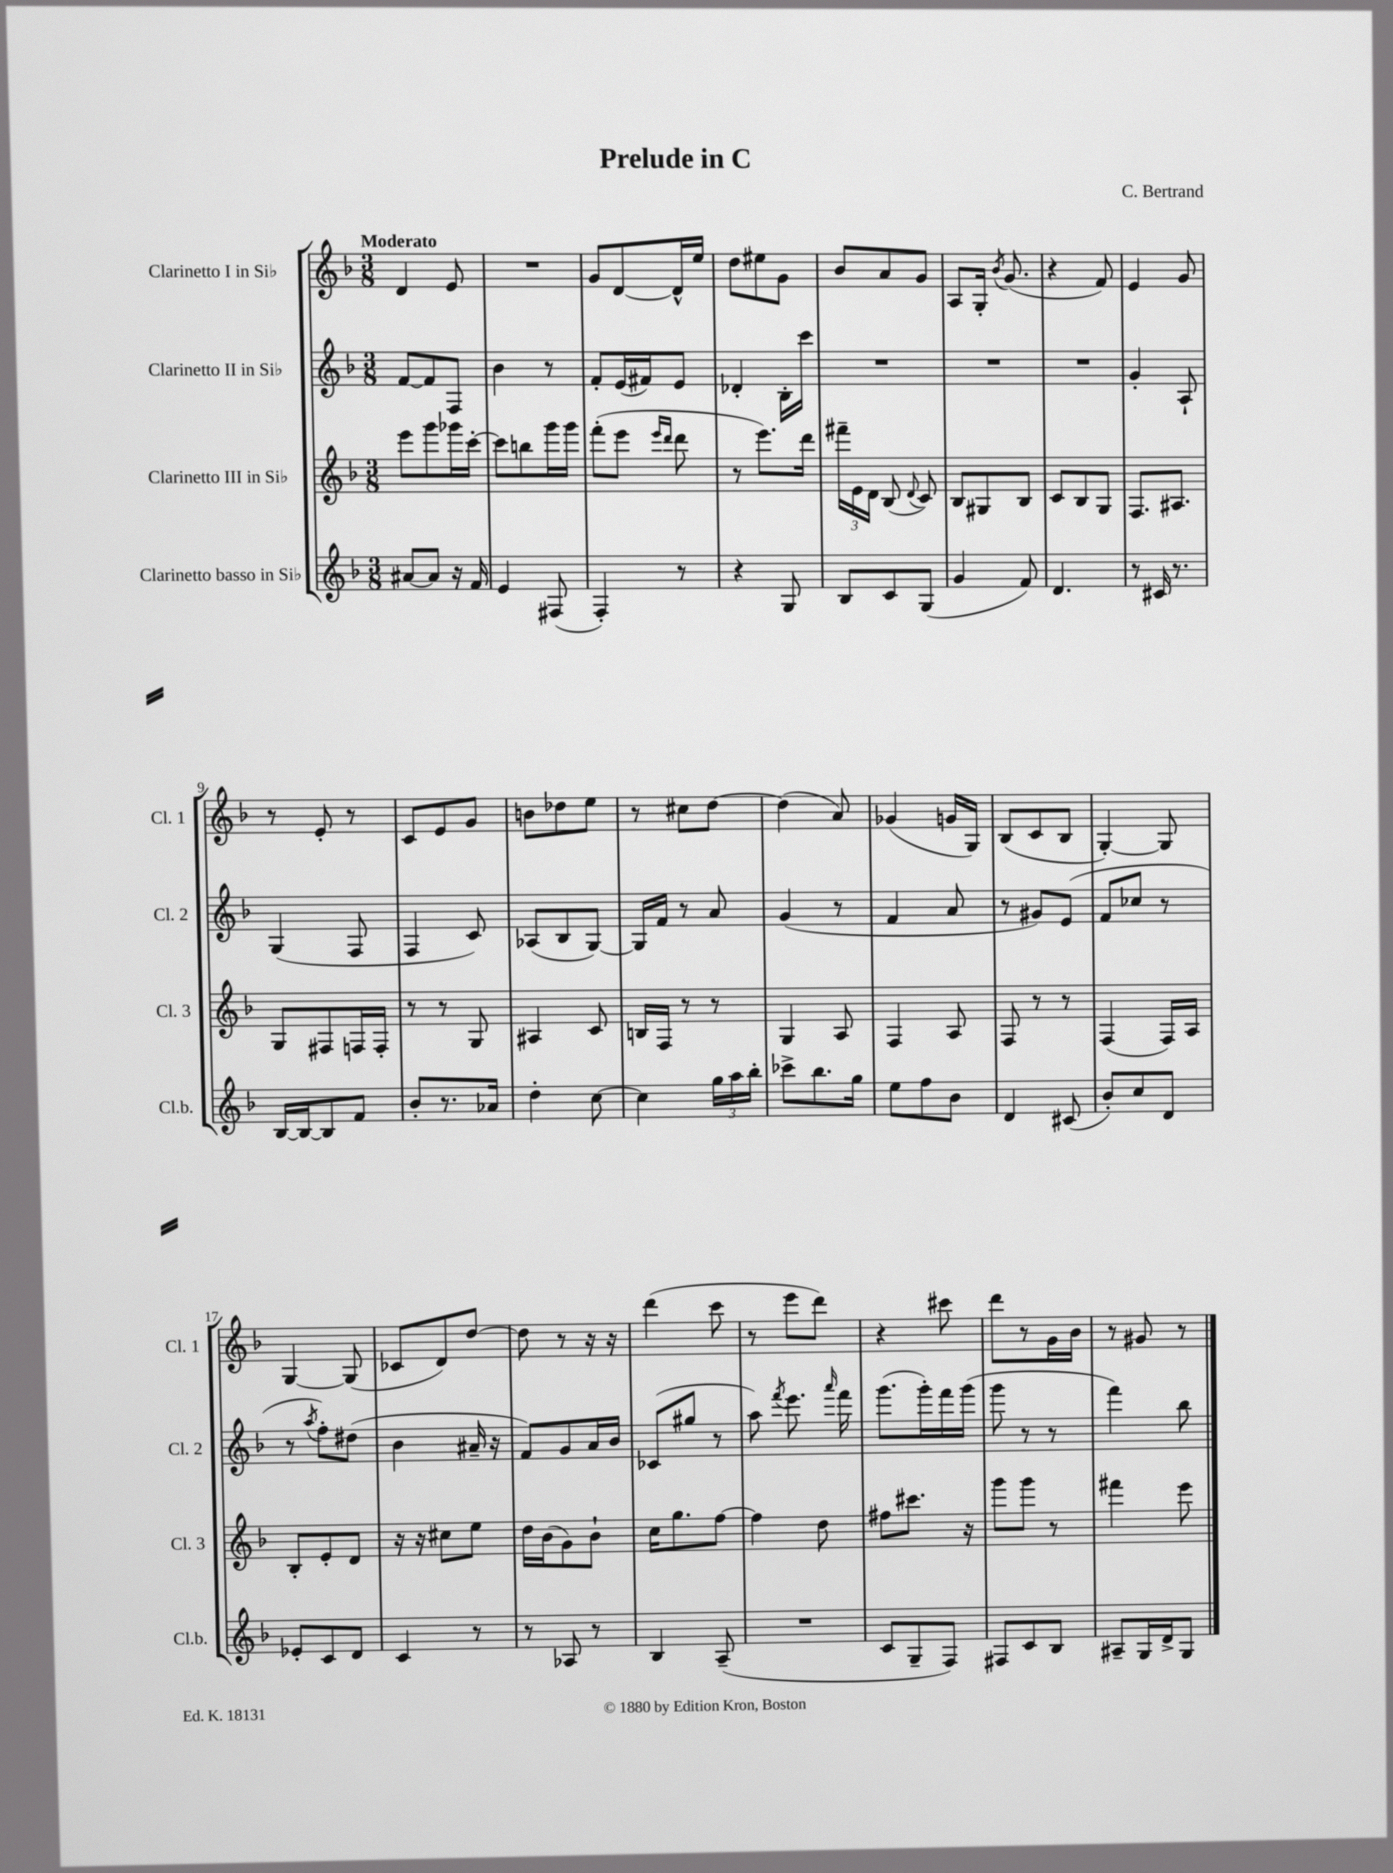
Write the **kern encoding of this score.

**kern	**kern	**kern	**kern
*part4	*part3	*part2	*part1
*staff4	*staff3	*staff2	*staff1
*I"Clarinetto basso in Si♭	*I"Clarinetto III in Si♭	*I"Clarinetto II in Si♭	*I"Clarinetto I in Si♭
*I'Cl.b.	*I'Cl. 3	*I'Cl. 2	*I'Cl. 1
*clefG2	*clefG2	*clefG2	*clefG2
*k[b-]	*k[b-]	*k[b-]	*k[b-]
*M3/8	*M3/8	*M3/8	*M3/8
=1	=1	=1	=1
!	!	!	!LO:TX:a:B:t=Moderato
[8a#X/L	8eee\L	[8f/L	4d/
8a#/J]	8ggg\	8f/]	.
16r	16ggg-X\L	8F/J	8e/
16f/	[16ccc'\JJ	.	.
=2	=2	=2	=2
4e/	8ccc\L]	4b-\	4.r
.	8bbn\	.	.
(8F#X/	16ggg\L	8r	.
.	16ggg\JJ	.	.
=3	=3	=3	=3
4F'/)	(8fff'\L	8f'/L	8g/L
.	8eee\J	(16e/L	[8d/
.	.	16f#X/J)	.
.	16qqeee/LL	.	.
.	16qqddd/JJ	.	.
8r	8ddd\	8e/J	16d^^/L]
.	.	.	16ee/JJ
=4	=4	=4	=4
4r	8r	4d-X'/	8dd\L
.	8.eee\L)	.	8ee#X\
8G/	.	16B-'\LL	8g\J
.	16ddd\Jk	16ccc\JJ	.
=5	=5	=5	=5
8B-/L	24fff#X~\LL	4.r	8b-/L
.	24e\	.	.
.	24d\JJ	.	.
8c/	(8B-/	.	8a/
.	8qqd/	.	.
(8G/J	8c/)	.	8g/J
=6	=6	=6	=6
4g/	8B-/L	4.r	8A/L
.	8G#X/	.	16G'/Jk
.	.	.	8qb-/
.	.	.	(8.g/
8f/)	8B-/J	.	.
=7	=7	=7	=7
4.d/	8c/L	4.r	4r
.	8B-/	.	.
.	8G/J	.	8f/)
=8	=8	=8	=8
8r	8.F/L	4g'/	4e/
16c#X/	.	.	.
8.r	8.A#X/J	.	.
.	.	8A`/	8g/
!!LO:LB:g=z
=9	=9	=9	=9
[16B-/LL	8G/L	(4G/	8r
16B-/J_	.	.	.
8B-/]	8F#X/	.	8e'/
8f/J	16Fn/L	8F/	8r
.	16F'/JJ	.	.
=10	=10	=10	=10
8b-'/L	8r	4F/	8c/L
8.r	8r	.	8e/
.	8G/	8c/)	8g/J
16a-X/Jk	.	.	.
=11	=11	=11	=11
4dd'\	4A#X/	(8A-X/L	8bn\L
.	.	8B-/	8dd-X\
[8cc\	8c/	[8G/J)	8ee\J
=12	=12	=12	=12
4cc\]	16Bn/LL	16G/LL]	8r
.	16F/JJ	16f/JJ	.
.	8r	8r	8cc#X\L
24gg\LL	8r	8a/	[8dd\J
24aa\	.	.	.
24bb-'\JJ	.	.	.
=13	=13	=13	=13
8ccc-X^\L	4G/	(4g/	(4dd\]
8.bb-\	.	.	.
.	8A/	8r	8a/)
16gg\Jk	.	.	.
=14	=14	=14	=14
8ee\L	4F/	4f/	(4g-X/
8ff\	.	.	.
8b-\J	8A/	8a/	16gn/LL
.	.	.	16G/JJ)
=15	=15	=15	=15
4d/	8F/	8r	(8B-/L
.	8r	8g#X/L)	8c/
(8c#X/	8r	(8e/J	8B-/J
=16	=16	=16	=16
8b-'/L)	(4F/	8f/L	[4G'/)
8cc/	.	8cc-X/J	.
8d/J	16F/LL)	8r	8G/]
.	16A/JJ	.	.
!!LO:LB:g=z
=17	=17	=17	=17
8e-X'/L	8B-'/L	8r	[4G/
.	.	8qaa/	.
8c/	8e'/	8ff'\L)	.
8d/J	8d/J	(8dd#X\J	(8G/]
=18	=18	=18	=18
4c/	16r	4b-\	8c-X/L
.	16r	.	.
.	8cc#X\L	.	8d/)
8r	8ee\J	16a#X~/	[8dd/J
.	.	16r	.
=19	=19	=19	=19
8r	16dd\LL	8f/L)	8dd\]
.	(16b-\J	.	.
8A-X/	8g\)	8g/	8r
8r	8b-`\J	16a/L	16r
.	.	16b-/JJ	16r
=20	=20	=20	=20
4B-/	16cc\KL	(8c-X/L	(4ddd\
.	8.gg\	.	.
.	.	8gg#X/J	.
(8A~/	[8ff\J	8r	8ccc\
=21	=21	=21	=21
4.r	4ff\]	8aa\)	8r
.	.	8qfff/	.
.	.	8.eee\	8eee\L
.	8dd\	.	8ddd\J)
.	.	16qqaaa/	.
.	.	16fff\	.
=22	=22	=22	=22
8c/L	8ff#X\L	(8.ggg\L	4r
8G~/	8.ccc#X\J	.	.
.	.	16ggg'\L)	.
8F/J)	.	16fff\	8ccc#X\
.	16r	(16ggg\JJ	.
=23	=23	=23	=23
8F#X/L	8ggg\L	8ggg\	8ddd\L
8c/	8ggg\J	8r	8r
8B-/J	8r	8r	16g\L
.	.	.	16b-\JJ
=24	=24	=24	=24
8A#X~/L	4fff#X\	4fff\)	8r
16G/L	.	.	8g#X/
16d^/J	.	.	.
8G/J	8eee\	8bb-\	8r
==	==	==	==
*-	*-	*-	*-
